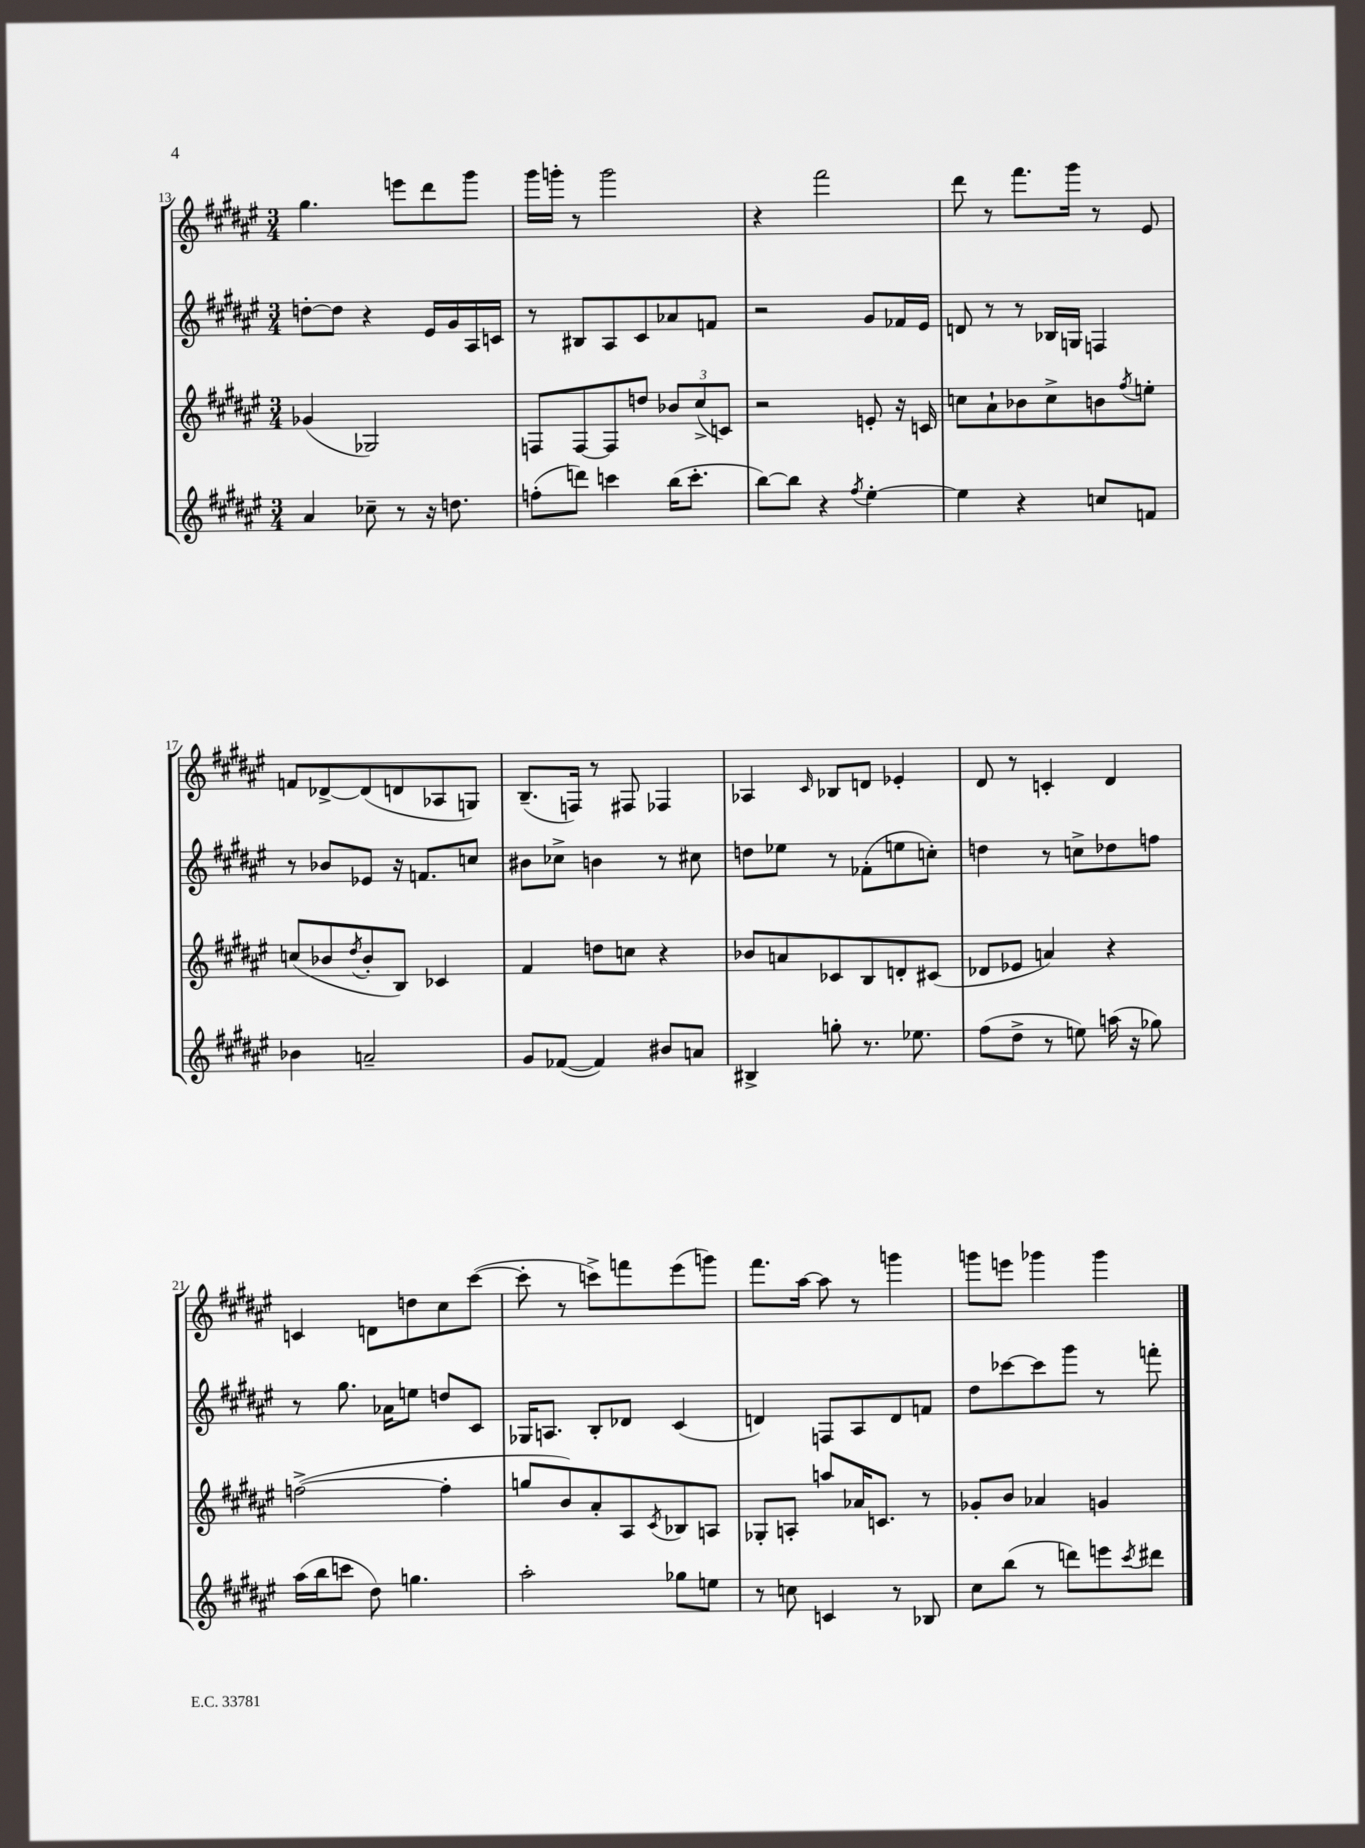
<<
\new StaffGroup <<
\new Staff = "s0" {
    \clef treble \key fis \major \numericTimeSignature \time 3/4
    gis''4. e'''8 dis'''8 gis'''8 |
    gis'''16 g'''16-. r8 g'''2 |
    r4 fis'''2 |
    dis'''8 r8 fis'''8. gis'''16 r8 eis'8 |
    f'8 des'8~-> des'8( d'8 aes8 g8) |
    b8.--( f16) r8 fis8 fes4 |
    aes4 \grace { cis'16 } bes8 d'8 ees'4-. |
    dis'8 r8 c'4-. dis'4 |
    c'4 d'8 d''8 cis''8 cis'''8~( |
    cis'''8-. r8 c'''8->) f'''8 eis'''8( g'''8) |
    fis'''8. ais''16~ ais''8 r8 g'''4 |
    g'''8 e'''8 ges'''4 ges'''4 \bar "|." |
}
\new Staff = "s1" {
    \clef treble \key fis \major \numericTimeSignature \time 3/4
    d''8~-. d''8 r4 eis'16 gis'16 ais16 c'16 |
    r8 bis8 ais8 cis'8 aes'8 f'8 |
    r2 gis'8 fes'16 eis'16 |
    d'8 r8 r8 bes16 g16 f4 |
    r8 bes'8 ees'8 r16 f'8. c''8 |
    bis'8 ces''8-> b'4 r8 cis''8 |
    d''8 ees''8 r8 fes'8-.( e''8 c''8-.) |
    d''4 r8 c''8-> des''8 f''8 |
    r8 gis''8. aes'16 e''8 d''8 cis'8 |
    ges16 a8. b8-. des'8 cis'4( |
    d'4) f8 ais8 d'8 f'8 |
    dis''8 ces'''8~ ces'''8 gis'''8 r8 f'''8-. \bar "|." |
}
\new Staff = "s2" {
    \clef treble \key fis \major \numericTimeSignature \time 3/4
    ges'4( ges2) |
    f8 f8~ f8 d''8 \tuplet 3/2 { bes'8 cis''8->( c'8) } |
    r2 e'8-. r16 c'16 |
    c''8 ais'8-! bes'8 c''8-> b'8 \acciaccatura { fis''8 } e''8-. |
    c''8( bes'8 \acciaccatura { dis''8 } bes'8-. b8) ces'4 |
    fis'4 d''8 c''8 r4 |
    bes'8 a'8 ces'8 b8 d'8-. cis'8( |
    des'8 ees'8 a'4) r4 |
    f''2~->( f''4-. |
    g''8 b'8) ais'8-. ais8 \acciaccatura { cis'8 } bes8 a8 |
    ges8-. a8-. a''8 aes'16 c'8. r8 |
    ges'8-. b'8 aes'4 g'4 \bar "|." |
}
\new Staff = "s3" {
    \clef treble \key fis \major \numericTimeSignature \time 3/4
    ais'4 ces''8-- r8 r16 d''8. |
    f''8-.( d'''8) c'''4 b''16( c'''8.-. |
    b''8~) b''8 r4 \acciaccatura { fis''8 } eis''4~-. |
    eis''4 r4 c''8 f'8 |
    bes'4 a'2-- |
    gis'8 fes'8~( fes'4) bis'8 a'8 |
    bis4-> g''8-. r8. ees''8. |
    fis''8( dis''8-> r8 e''8) a''16( r16 ges''8) |
    ais''16( b''16 c'''8 dis''8) g''4. |
    ais''2-. ges''8 e''8 |
    r8 c''8 c'4 r8 bes8 |
    cis''8 b''8( r8 d'''8) e'''8 \acciaccatura { cis'''8 } dis'''8 \bar "|." |
}
>>
>>
\layout { \context { \Score currentBarNumber = #13 } }
